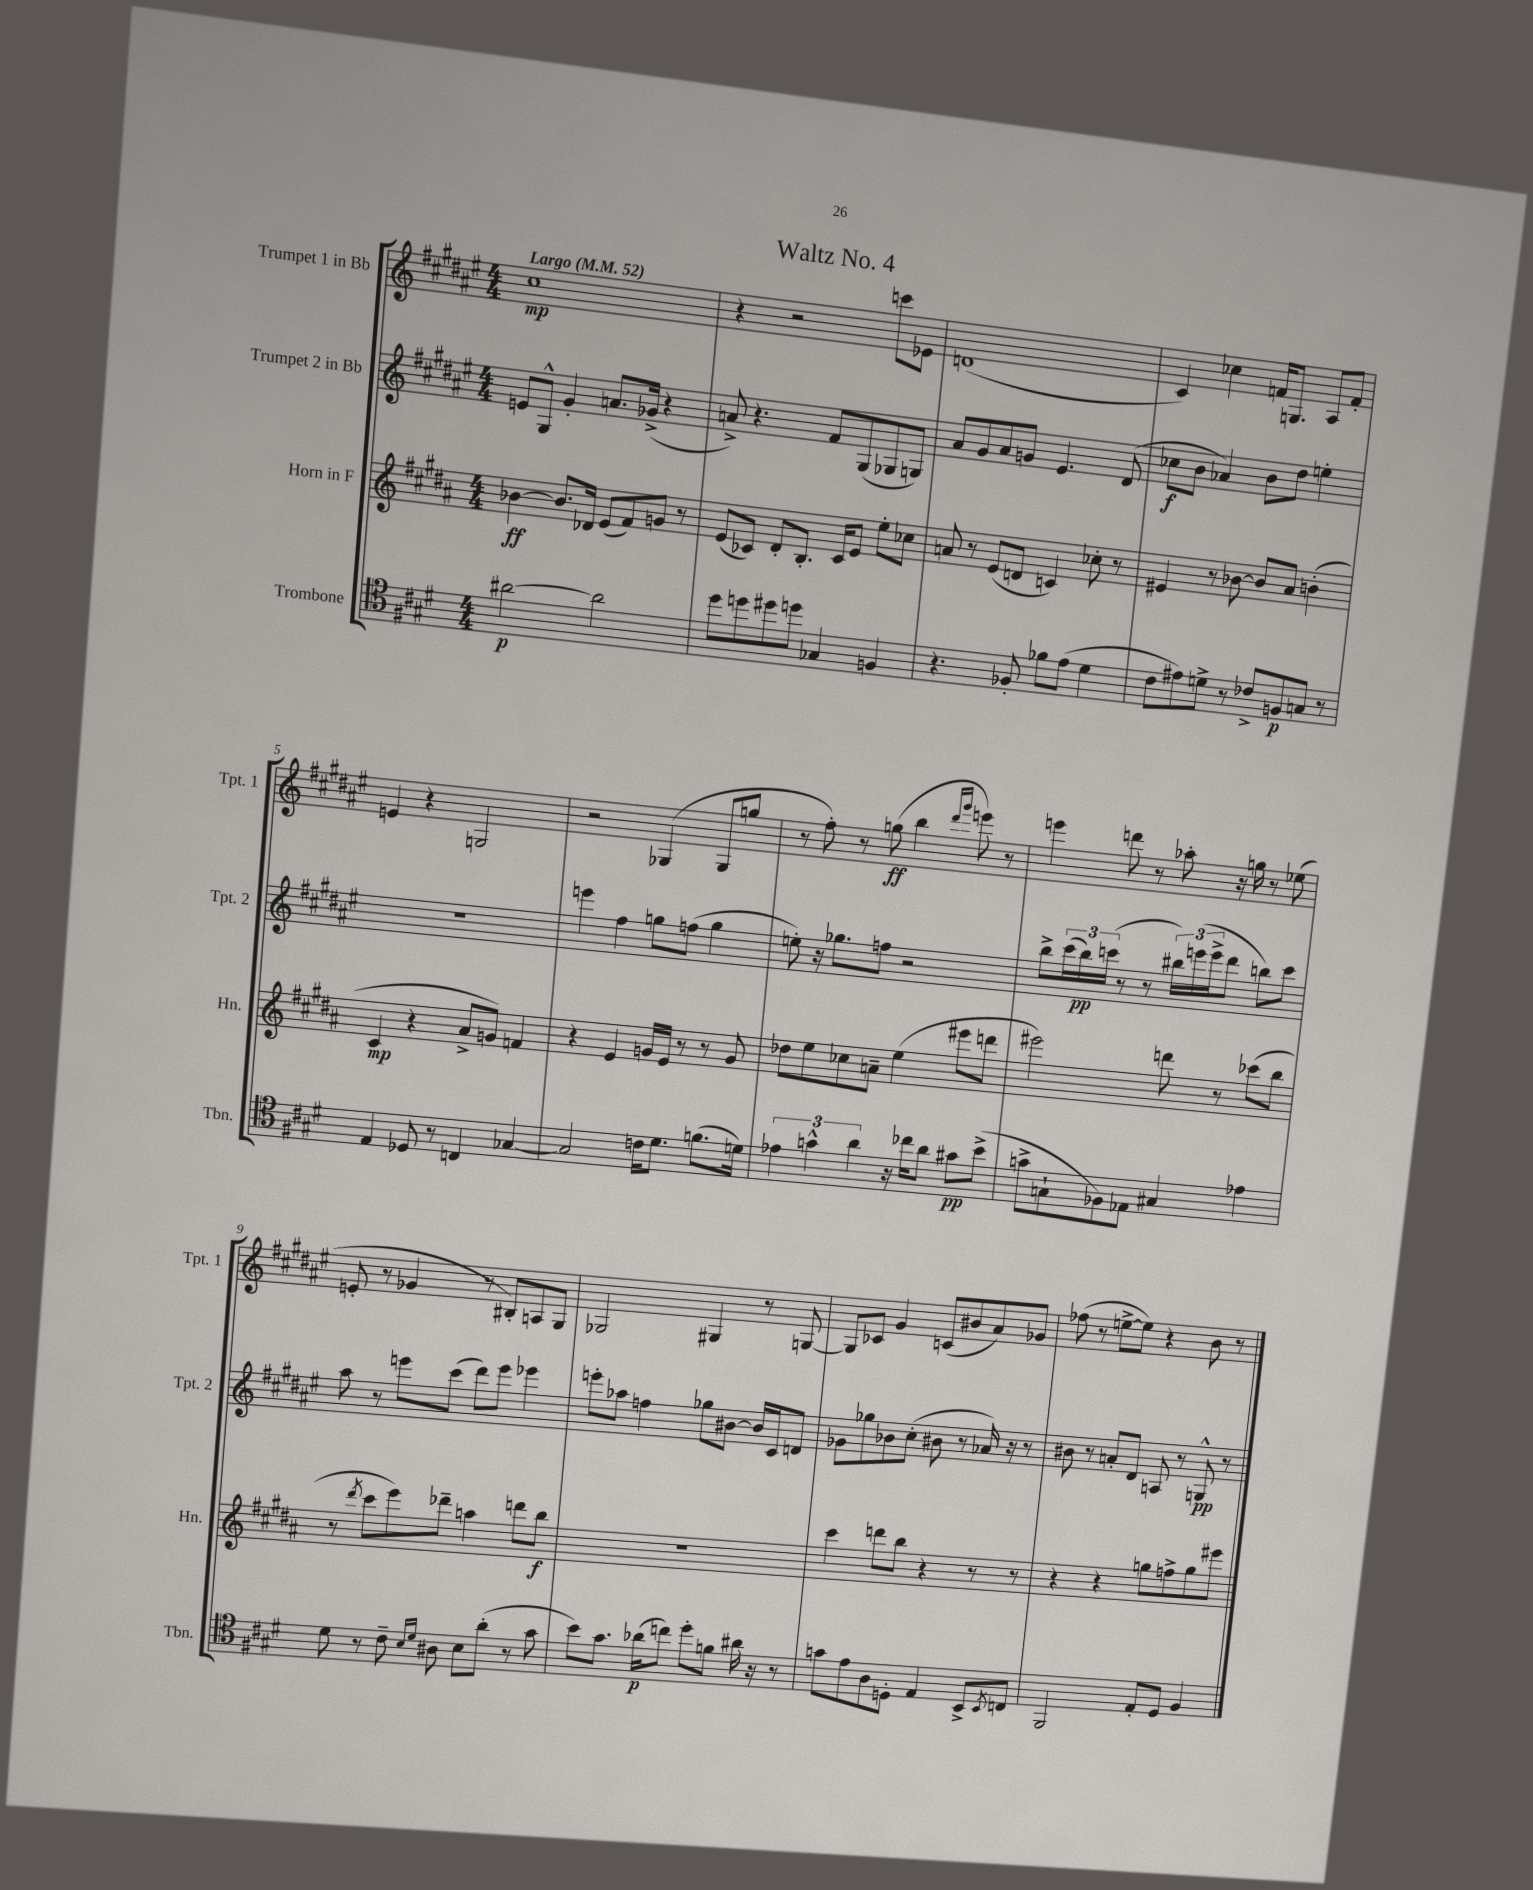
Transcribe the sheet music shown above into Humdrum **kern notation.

**kern	**kern	**kern	**kern
*staff4	*staff3	*staff2	*staff1
*clefC4	*clefG2	*clefG2	*clefG2
*k[f#c#g#d#]	*k[f#c#g#d#a#]	*k[f#c#g#d#a#e#]	*k[f#c#g#d#a#e#]
*M4/4	*M4/4	*M4/4	*M4/4
*MM52	*MM52	*MM52	*MM52
[2a#	[4b-	8e	1cc#
.	.	8G#^^	.
.	8.b-]	4g#'	.
.	16d-	.	.
2a#]	(8e	8.a	.
.	8f#)	.	.
.	.	(16g-^	.
.	8g	4r	.
.	8r	.	.
=	=	=	=
8dd#	(8e	8a^)	4r
8dd	8c-)	4.r	.
8dd#	8d#'	.	2r
8dd	8.B'	.	.
4G-	.	8f#	.
.	16c-	.	.
.	8e	(8G#	.
4F	8ee'	8G-	8ccc
.	8cc-	8G)	8e-
=	=	=	=
4.r	8a	8a#	(1d
.	8r	8g#	.
.	(8e	8a#	.
8F-'	8d	8g	.
8f-	4c)	4.e#	.
(8e	.	.	.
4d#	8cc-'	.	.
.	8r	(8d#	.
=	=	=	=
8c#	4e#	8cc-	4c#)
8e#)	.	8b	.
8d^	8r	4a-)	4cc-
8r	[8b-	.	.
8c-^	8b-]	8b	16f
.	.	.	8.G
8F	8a#	8dd#	.
8G	(4b'	4ee'	8A#
8r	.	.	8f'
=	=	=	=
4E	4c#	1r	4e
8D-	4r	.	4r
8r	.	.	.
4C	8a#^	.	2G
.	8g)	.	.
[4G-	4f	.	.
=	=	=	=
2G-]	4r	4eee	2r
.	4e	4ff#	.
16c	16g	8gg	(4G-
8.d#	16e	.	.
.	8r	(8ff	.
(8.f	8r	4gg	8G-
.	8g	.	8gg
16d)	.	.	.
=	=	=	=
6e-	8dd-	8ee')	8r
.	8ee	16r	8ff#')
6g^^	.	.	.
.	.	8.gg-	.
.	8cc-	.	8r
6a	.	.	.
.	8a~	8ff	(8gg
16r	(4ee	2r	4bb
16cc-	.	.	.
8a	.	.	.
.	.	.	16qqddd#
.	.	.	16qqggg#
8g#	8eee#	.	8eee)
(8b^	8ddd	.	8r
=	=	=	=
8g^	2eee#)	8bb^	4eee
8G`	.	(24ccc#	.
.	.	24bb)	.
.	.	(24ccc	.
8F-)	.	8r	8ddd
8E-	.	8r	8r
4G#	8ddd	24bb#)	8aa-'
.	.	(24eee	.
.	.	24eee^	.
.	8r	8ddd#	16r
.	.	.	16gg
4e-	(8ccc-	8bb)	8r
.	8bb	8ccc	(8ee-
=	=	=	=
8d#	8r	8aa#	8e'
.	8qddd#	.	.
8r	8ccc#	8r	8r
8c#~	8eee)	8eee	4g-
16qqB	.	.	.
16qqd#	.	.	.
8A#	8ddd-~	(8ccc#	.
8B	4aa	8ddd#)	8r
(8a'	.	8eee	8B#')
8r	8ddd	4eee-	8A
8g#	8bb	.	8G#
=	=	=	=
8b)	1r	8eee'	2G-
8.g#	.	8aa-	.
.	.	4ff	.
(16a-	.	.	.
8cc)	.	.	.
8dd#'	.	8gg-	4G#
8f	.	[8b#	.
16a#	.	16b#]	8r
16r	.	16c#	.
8r	.	8d	[8G
=	=	=	=
8g	4ccc#	8g-	8G]
8e	.	8gg-	8c-
8A	8ddd	8b-	4g#
8D'	8bb	(8cc#'	.
4E	4r	8b#	(8c
.	.	8r	8b#
8BB^	8r	16a-)	8a#)
.	.	16r	.
8qBB	.	.	.
8C	8r	8r	8g-
=	=	=	=
2FF#	4r	8b#	(8ff-
.	.	8r	8r
.	4r	8a'	[8ee^
.	.	8d#	8ee])
8E'	8gg	8A	4r
8D#	8ff^	8r	.
4F#	8gg	8G^^	8b
.	8eee#	8r	8r
==	==	==	==
*-	*-	*-	*-
